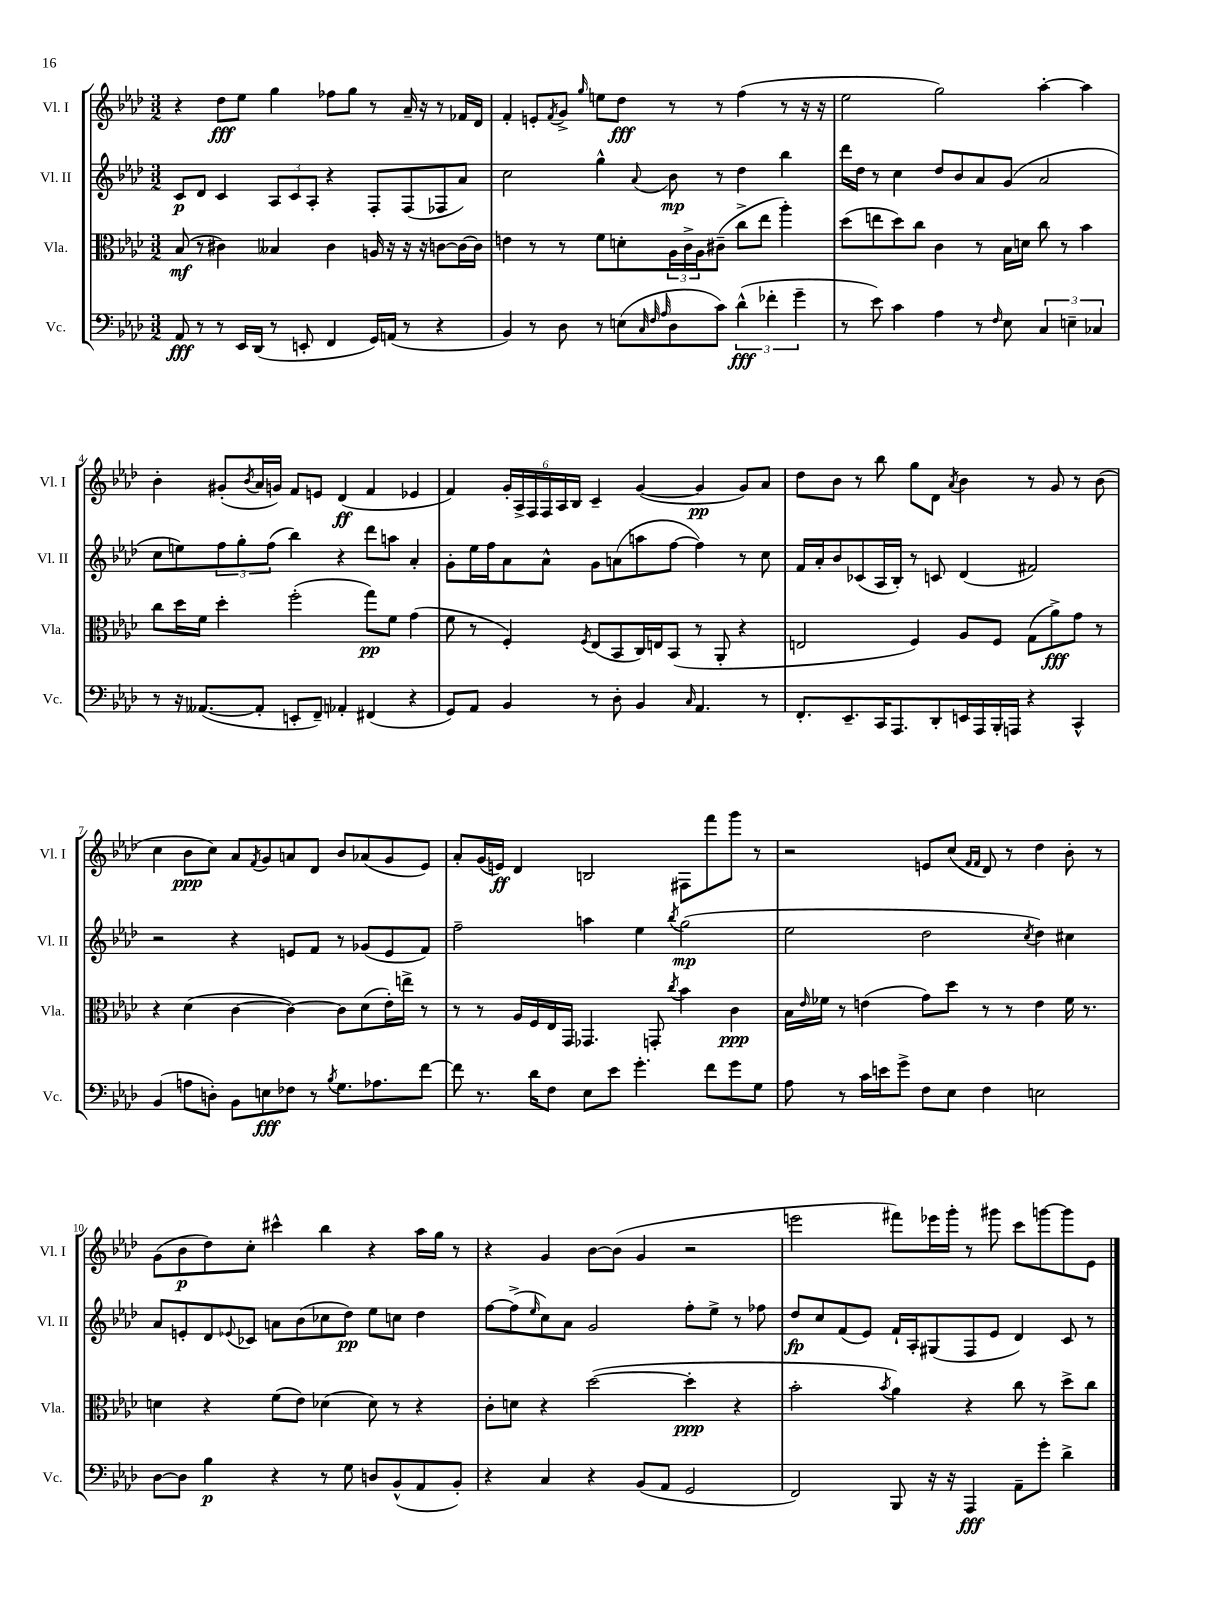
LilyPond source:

<<
\new StaffGroup <<
\new Staff = "s0" \with { instrumentName = "Vl. I" shortInstrumentName = "Vl. I" } {
    \clef treble \key aes \major \numericTimeSignature \time 3/2
    r4 des''8\fff ees''8 g''4 fes''8 g''8 r8 aes'16-- r16 r8 fes'16 des'16 |
    f'4-. e'8-. \acciaccatura { f'8 } g'8-> \grace { g''16 } e''8 des''8\fff r8 r8 f''4( r8 r16 r16 |
    ees''2 g''2) aes''4~-. aes''4 |
    bes'4-. gis'8-.( \acciaccatura { bes'8 } aes'16 g'16) f'8 e'8 des'4\ff( f'4 ees'4 |
    f'4) \tuplet 6/4 { g'16-. aes16-> f16 f16 aes16 bes16 } c'4-- g'4~( g'4\pp g'8) aes'8 |
    des''8 bes'8 r8 bes''8 g''8 des'8 \acciaccatura { aes'8 } bes'4 r8 g'8 r8 bes'8( |
    c''4 bes'8\ppp c''8) aes'8 \acciaccatura { f'8 } g'8 a'8 des'8 bes'8 aes'8( g'8 ees'8) |
    aes'8-. g'16( e'16\ff) des'4 b2 fis8 f'''8 g'''8 r8 |
    r2 e'8 c''8( \grace { f'16 f'16 } des'8) r8 des''4 bes'8-. r8 |
    g'8( bes'8\p des''8) c''8-. cis'''4-^ bes''4 r4 aes''16 g''16 r8 |
    r4 g'4 bes'8~ bes'8( g'4 r2 |
    e'''2 fis'''8) ees'''16 g'''16-. r8 gis'''8 c'''8 g'''8~ g'''8 ees'8 \bar "|." |
}
\new Staff = "s1" \with { instrumentName = "Vl. II" shortInstrumentName = "Vl. II" } {
    \clef treble \key aes \major \numericTimeSignature \time 3/2
    c'8\p des'8 c'4 \tuplet 3/2 { aes8 c'8 aes8-. } r4 f8-. f8( fes8 aes'8) |
    c''2 g''4-^ \appoggiatura { aes'8 } bes'8\mp r8 des''4 bes''4 |
    des'''16 des''16 r8 c''4 des''8 bes'8 aes'8 g'8( aes'2 |
    c''8 e''8) \tuplet 3/2 { f''8 g''8-. f''8( } bes''4) r4 des'''8 a''8 aes'4-. |
    g'8-. ees''16 f''16 aes'8 aes'8-^ g'8 a'8( a''8 f''8~ f''4) r8 c''8 |
    f'16 aes'16-. bes'8 ces'8( aes16 bes16-.) r8 c'8 des'4( fis'2) |
    r2 r4 e'8 f'8 r8 ges'8( e'8 f'8) |
    f''2-- a''4 ees''4 \acciaccatura { bes''8 } g''2\mp( |
    ees''2 des''2 \acciaccatura { c''8 } des''4) cis''4 |
    aes'8 e'8-. des'8 \appoggiatura { ees'8 } ces'8 a'8 bes'8( ces''8 des''8\pp) ees''8 c''8 des''4 |
    f''8~ f''8->( \grace { ees''16 } c''8) aes'8 g'2 f''8-. ees''8-> r8 fes''8 |
    des''8\fp c''8 f'8( ees'8) f'16-! aes16-. gis8( f8 ees'8 des'4) c'8 r8 \bar "|." |
}
\new Staff = "s2" \with { instrumentName = "Vla." shortInstrumentName = "Vla." } {
    \clef alto \key aes \major \numericTimeSignature \time 3/2
    bes8\mf( r8 cis'4) beses4 cis'4 a16 r16 r16 r16 c'8~ c'16~ c'16 |
    e'4 r8 r8 f'8 d'8-. \tuplet 3/2 { aes16 c'16-> aes16 } cis'8--( c''8-> ees''8 aes''4-.) |
    des''8( e''8 des''8) c''8 c'4 r8 bes16 d'16 c''8 r8 bes'4 |
    c''8 des''16 f'16 des''4-. f''2-.( g''8\pp) f'8 g'4( |
    f'8 r8 f4-.) \acciaccatura { f8 } ees8( bes,8 c16) e16 bes,8( r8 aes,8-. r4 |
    e2 f4) aes8 f8 g8( aes'8->\fff) g'8 r8 |
    r4 des'4( c'4~ c'4~) c'8 des'8( ees'16-.) e''16-> r8 |
    r8 r8 aes16 f16 ees16 g,16 ges,4. g,8-. \acciaccatura { c''8 } bes'4 c'4\ppp |
    bes16 \grace { ees'16 } fes'16 r8 e'4( g'8) des''8 r8 r8 e'4 fes'16 r8. |
    d'4 r4 f'8( ees'8) des'4( des'8) r8 r4 |
    c'8-. d'8 r4 des''2~( des''4-.\ppp r4 |
    bes'2-. \acciaccatura { bes'8 } aes'4) r4 c''8 r8 des''8-> c''8 \bar "|." |
}
\new Staff = "s3" \with { instrumentName = "Vc." shortInstrumentName = "Vc." } {
    \clef bass \key aes \major \numericTimeSignature \time 3/2
    aes,8\fff r8 r8 ees,16 des,16( r8 e,8-. f,4 g,16) a,16( r8 r4 |
    bes,4) r8 des8 r8 e8( \grace { c32 f32 aes32 } des8 c'8) \tuplet 3/2 { des'4-^\fff( fes'4-. g'4-- } |
    r8 ees'8) c'4 aes4 r8 \grace { f16 } ees8 \tuplet 3/2 { c4 e4-- ces4 } |
    r8 r16 aeses,8.~( aeses,8-. e,8-. f,8--) aes,4-. fis,4( r4 |
    g,8) aes,8 bes,4 r8 des8-. bes,4 \grace { c16 } aes,4. r8 |
    f,8.-. ees,8.-- c,16 aes,,8. des,8-. e,16 aes,,16 bes,,16-. a,,16 r4 c,4-^ |
    bes,4( a8 d8-.) bes,8 e8\fff fes8 r8 \acciaccatura { bes8 } g8. aes8. f'8~ |
    f'8 r8. des'16 f8 ees8 ees'8 g'4.-. f'8 g'8 g8 |
    aes8 r8 c'16 e'16 g'8-> f8 ees8 f4 e2 |
    des8~ des8 bes4\p r4 r8 g8 d8 bes,8-^( aes,8 bes,8-.) |
    r4 c4 r4 bes,8( aes,8 g,2 |
    f,2) bes,,8 r16 r16 aes,,4\fff aes,8-- g'8-. des'4-> \bar "|." |
}
>>
>>
